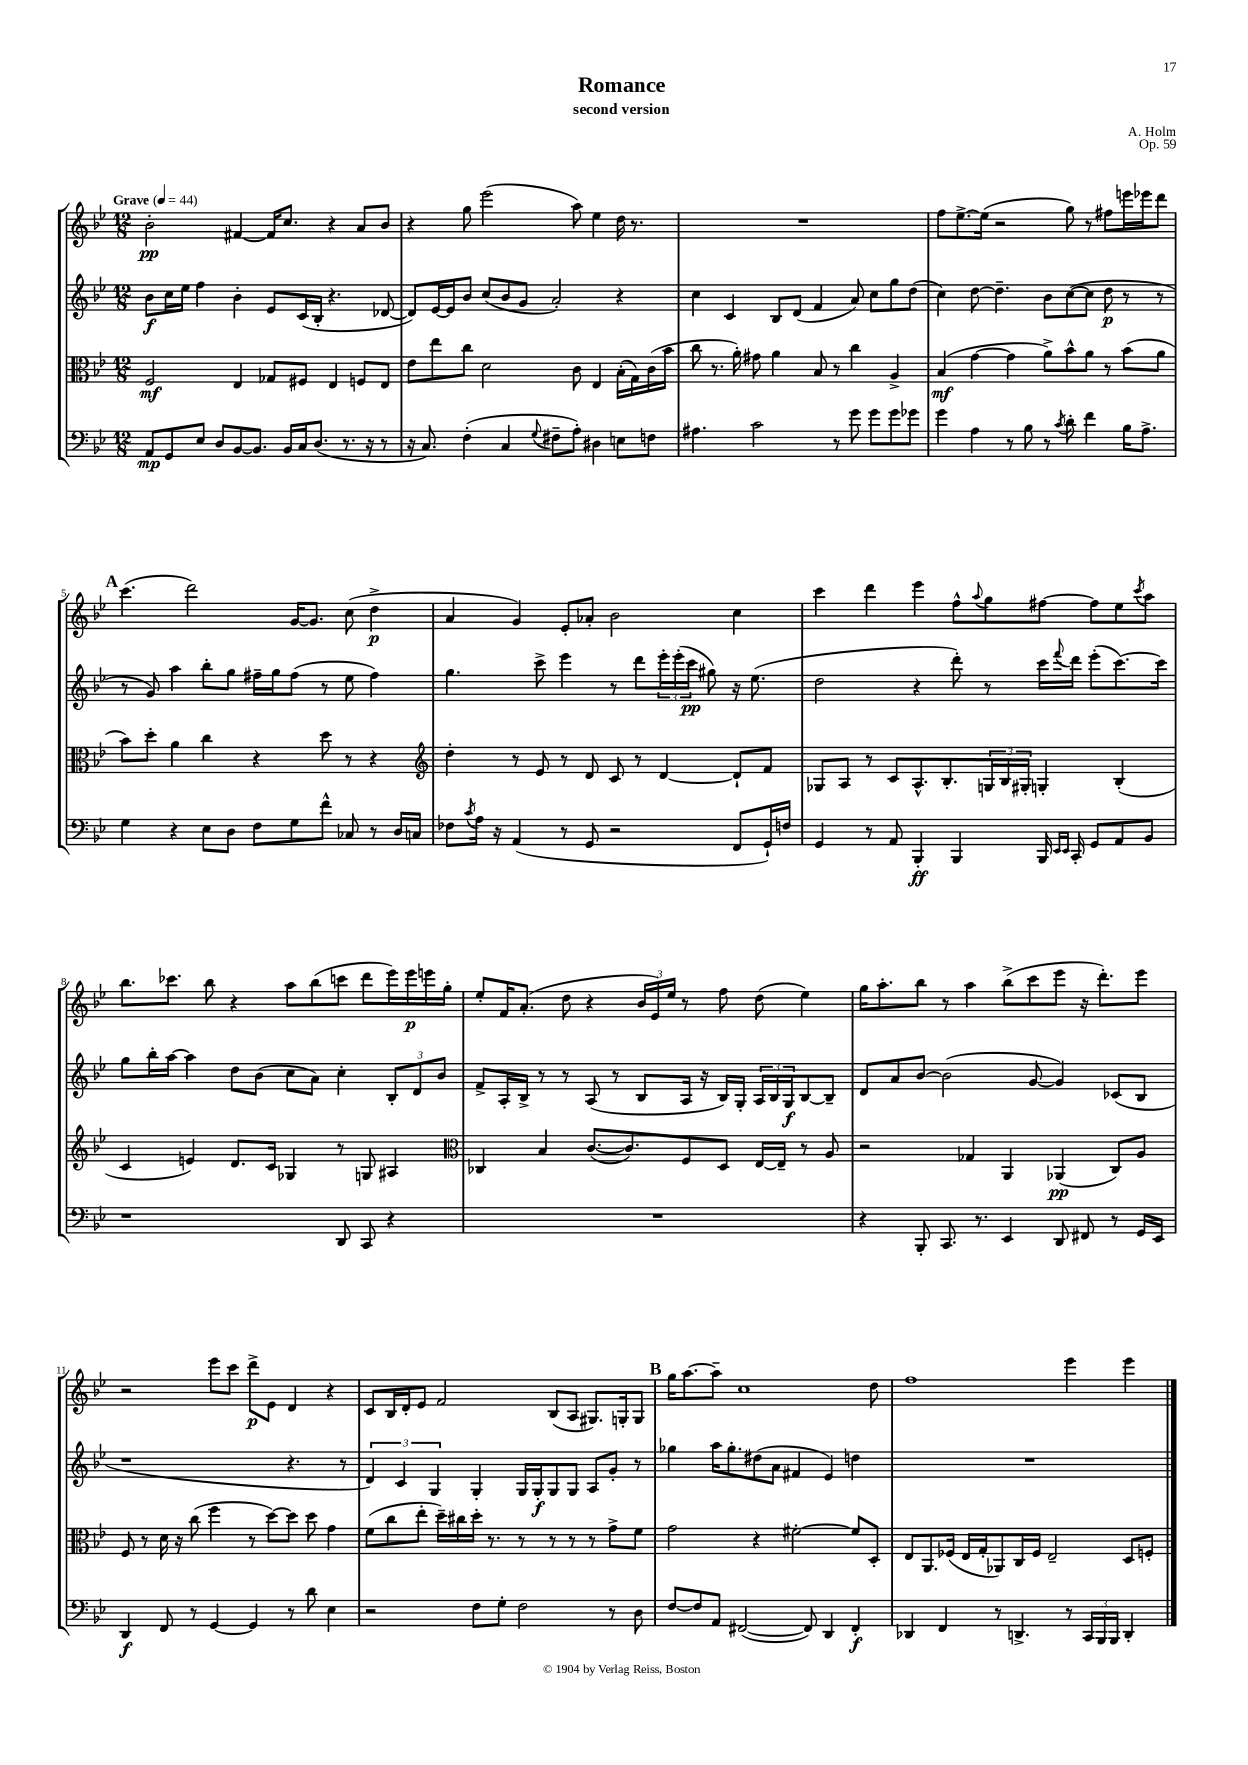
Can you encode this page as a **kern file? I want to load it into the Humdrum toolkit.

**kern	**kern	**kern	**kern
*staff4	*staff3	*staff2	*staff1
*clefF4	*clefC3	*clefG2	*clefG2
*k[b-e-]	*k[b-e-]	*k[b-e-]	*k[b-e-]
*M12/8	*M12/8	*M12/8	*M12/8
*MM44	*MM44	*MM44	*MM44
8AA	2F	8b-	2b-'
8GG	.	16cc	.
.	.	16ee-	.
8E-	.	4ff	.
8D	.	.	.
[8BB-	4E-	4b-'	[4f#
8.BB-]	.	.	.
.	8G-	8e-	16f#]
16BB-	.	.	8.cc
16C	8F#	(16c	.
(8.D	.	16B-'	.
.	4E-	4.r	4r
8.r	.	.	.
.	8F	.	8a
16r	.	.	.
8r	8E-	[8d-	8b-
=	=	=	=
16r	8e-	8d-])	4r
8.C)	.	.	.
.	8ee-	[16e-	.
.	.	16e-]	.
(4F'	8cc	8b-	8gg
.	2d	(8cc	(2eee-
4C	.	8b-	.
.	.	8g	.
8qqG	.	.	.
8F#~	.	2a')	.
8A')	8c	.	8aa)
4D#	4E-	.	4ee-
8E	(16B-'	4r	16dd
.	16G)	.	8.r
8F	(16c	.	.
.	16b-	.	.
=	=	=	=
4.A#	8cc	4cc	1.r
.	8.r	.	.
.	.	4c	.
.	16a')	.	.
2c	8g#	.	.
.	4a	8B-	.
.	.	(8d	.
.	8B-	4f	.
8r	8r	.	.
8g	4cc	8a)	.
8g	.	8cc	.
8g	4A^	8gg	.
8g-	.	(8dd	.
=	=	=	=
4g	(4B-	4cc)	8ff
.	.	.	[8.ee-^
4A	[4g	[8dd	.
.	.	.	(16ee-]
.	.	4.dd~]	2r
8r	4g]	.	.
8B-	.	.	.
8r	8a^)	8b-	.
8qc	.	.	.
8d'	8b-^^	([8cc	8gg)
4f	8a	8cc]	8r
.	8r	8dd	8ff#
16B-	(8b-	8r	16eee
8.A^	.	.	16eee-
.	8a	8r	8ddd
=	=	=	=
4G	8b-)	8r	(4.ccc
.	8dd'	8g)	.
4r	4a	4aa	.
.	.	.	2ddd)
8E-	4cc	8bb-'	.
8D	.	8gg	.
8F	4r	16ff#~	.
.	.	16gg	.
8G	.	(8ff#	[16g
.	.	.	8.g]
8f^^	8dd	8r	.
8C-	8r	8ee-	(8cc
8r	4r	4ff#)	4dd^
16D	.	.	.
16C	.	.	.
=	=	=	=
*	*clefG2	*	*
8F-	4dd'	4.gg	4a
8qc	.	.	.
16A	.	.	.
16r	.	.	.
(4AA	8r	.	4g)
.	8e-	8ccc^	.
8r	8r	4eee-	8e-'
8GG	8d	.	8a-'
2r	8c	8r	2b-
.	8r	8ddd	.
.	[4d	24eee-'	.
.	.	(24eee-'	.
.	.	24ccc	.
.	.	8gg#)	.
8FF	8d`]	16r	4cc
.	.	(8.ee-	.
16GG`)	8f	.	.
16F	.	.	.
=	=	=	=
4GG	8G-	2dd	4ccc
.	8A	.	.
8r	8r	.	4ddd
8AA	8c	.	.
4BBB-'	8.A^^	4r	4eee-
.	8.B-'	.	.
4BBB-	.	8ddd')	8ff^^
.	.	.	8qqaa
.	24G	8r	8gg
.	24B-	.	.
.	24G#'	.	.
16BBB-	4G'	16ccc	[8ff#
16qqEE-	.	.	.
16qqEE-	.	8qqfff	.
16CC'	.	16ddd	.
8GG	.	(8eee-'	8ff#]
8AA	(4B-'	[8.ccc)	8ee-
.	.	.	8qccc
8BB-	.	.	8aa
.	.	16ccc]	.
=	=	=	=
1r	4c	8gg	8.bb-
.	.	16bb-'	.
.	.	[16aa	8.ccc-
.	4e)	4aa]	.
.	.	.	8bb-
.	8.d	8dd	4r
.	.	(8b-	.
.	16c	.	.
.	4G-	8cc	8aa
.	.	8a)	(8bb-
8DD	8r	4cc'	8ccc
8CC	8G	.	8ddd
4r	4A#	12B-'	16eee-)
.	.	.	16eee-
.	.	12d	.
.	.	.	16eee
.	.	12b-	.
.	.	.	16gg'
=	=	=	=
*	*clefC3	*	*
1.r	4C-	8f^	8ee-'
.	.	16A'	16f
.	.	16B-^	(8.a'
.	4B-	8r	.
.	.	8r	8dd
.	([8.c	(8A	4r
.	.	8r	.
.	8.c])	.	.
.	.	8B-	24b-
.	.	.	24e-)
.	.	.	24ee-
.	8F	16A	8r
.	.	16r	.
.	8D	16B-)	8ff
.	.	16G'	.
.	[16E-	24A	(8dd
.	.	24B-	.
.	16E-~]	.	.
.	.	24G	.
.	8r	[8B-	4ee-)
.	8A	8B-~]	.
=	=	=	=
4r	2r	8d	16gg
.	.	.	8.aa'
.	.	8a	.
8BBB-'	.	[8b-	8bb-
8.CC	.	(2b-]	8r
.	4G-	.	4aa
8.r	.	.	.
4EE-	4AA	.	(8bb-^
.	.	[8g	8ccc
8DD	(4AA-	4g])	8eee-
8FF#	.	.	16r
.	.	.	8.ddd')
8r	8C)	(8c-	.
16GG	8A	8B-	8eee-
16EE-	.	.	.
=	=	=	=
4DD	8F	1r	2r
.	8r	.	.
8FF	16d	.	.
.	16r	.	.
8r	(8cc	.	.
[4GG	4ff	.	8eee-
.	.	.	8ccc
4GG]	8r	.	8ddd^
.	[8dd)	.	8e-
8r	8dd]	4.r	4d
8d	8dd	.	.
4E-	4g	.	4r
.	.	8r	.
=	=	=	=
2r	(8f	6d)	8c
.	8cc	.	16B-
.	.	6c	.
.	.	.	16d'
.	8ee-'	.	8e-
.	.	6G	.
.	16dd~)	.	2f
.	16cc#	.	.
8F	16dd'	4G'	.
.	8.r	.	.
8G'	.	.	.
2F	8r	16G	.
.	.	16G'	.
.	8r	8G	(8B-
.	8r	8G	8A
.	8r	8A	8.G#)
8r	8g^	8g'	.
.	.	.	16G'
8D	8f	8r	8G
=	=	=	=
[8F	2g	4gg-	16gg
.	.	.	[8.aa
8F]	.	.	.
8AA	.	16aa	8aa~]
.	.	8.gg-'	.
([2FF#	.	.	1cc
.	4r	(8dd#	.
.	.	8a	.
.	[2f#'	4f#	.
8FF#])	.	.	.
4DD	.	4e-)	.
4FF#'	8f#]	4dd	.
.	8D'	.	8dd
=	=	=	=
4DD-	8E-	1.r	1ff
.	8.AA	.	.
4FF	.	.	.
.	(16F-	.	.
.	16E-	.	.
.	16G'	.	.
8r	8AA-)	.	.
4.DD^	16C	.	.
.	16F-	.	.
.	2E-~	.	.
8r	.	.	4eee-
24CC	.	.	.
24BBB-	.	.	.
24BBB-	.	.	.
4DD'	8D	.	4eee-
.	8F'	.	.
==	==	==	==
*-	*-	*-	*-
